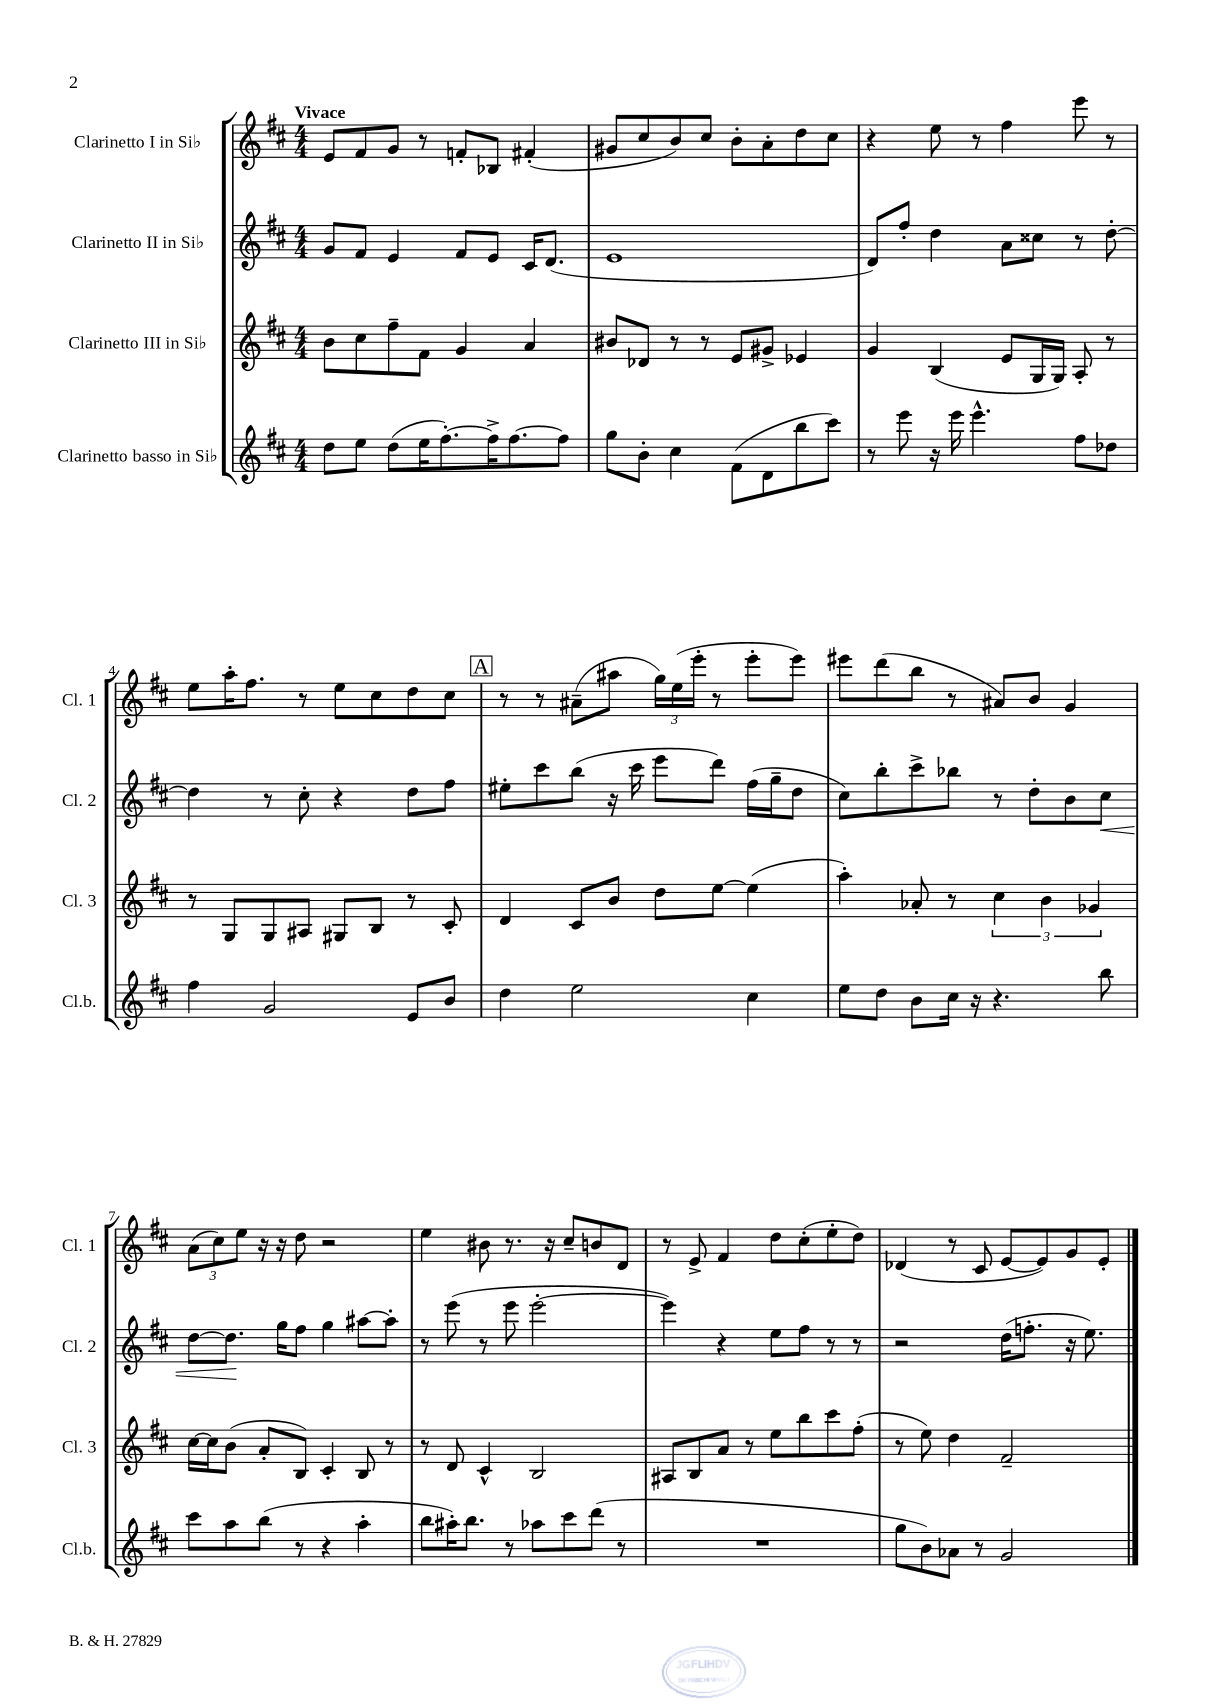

**kern	**kern	**kern	**dynam	**kern
*part4	*part3	*part2	*part2	*part1
*staff4	*staff3	*staff2	*staff2	*staff1
*I"Clarinetto basso in Si♭	*I"Clarinetto III in Si♭	*I"Clarinetto II in Si♭	*	*I"Clarinetto I in Si♭
*I'Cl.b.	*I'Cl. 3	*I'Cl. 2	*	*I'Cl. 1
*clefG2	*clefG2	*clefG2	*	*clefG2
*k[f#c#]	*k[f#c#]	*k[f#c#]	*	*k[f#c#]
*M4/4	*M4/4	*M4/4	*	*M4/4
=1	=1	=1	=1	=1
!	!	!	!	!LO:TX:a:B:t=Vivace
8dd\L	8b\L	8g/L	.	8e/L
8ee\J	8cc#\	8f#/J	.	8f#/
(8dd\L	8ff#~\	4e/	.	8g/J
16ee\K	8f#\J	.	.	8r
[8.ff#'\)	.	.	.	.
.	4g/	8f#/L	.	8fn'/L
16ff#^\K]	.	8e/J	.	8B-X/J
[8.ff#\	.	.	.	.
.	4a/	16c#/KL	.	(4f#X'/
.	.	(8.d/J	.	.
8ff#\J]	.	.	.	.
=2	=2	=2	=2	=2
8gg\L	8b#X/L	1e	.	8g#X/L
8b'\J	8d-X/J	.	.	8cc#/
4cc#\	8r	.	.	8b/)
.	8r	.	.	8cc#/J
(8f#\L	8e/L	.	.	8b'\L
8d\	8g#X^/J	.	.	8a'\
8bb\	4e-X/	.	.	8dd\
8ccc#\J)	.	.	.	8cc#\J
=3	=3	=3	=3	=3
8r	4g/	8d/L)	.	4r
8eee\	.	8ff#'/J	.	.
16r	(4B/	4dd\	.	8ee\
16eee\	.	.	.	.
4.eee^^\	.	.	.	8r
.	8e/L	8a\L	.	4ff#\
.	16G/L	8cc##X\J	.	.
.	16G/JJ)	.	.	.
8ff#\L	8A'/	8r	.	8eee\
8dd-X\J	8r	[8dd'\	.	8r
!!LO:LB:g=z
=4	=4	=4	=4	=4
4ff#\	8r	4dd\]	.	8ee\L
.	8G/L	.	.	16aa'\K
.	.	.	.	8.ff#\J
2g/	8G/	8r	.	.
.	8A#X/J	8cc#'\	.	8r
.	8G#X/L	4r	.	8ee\L
.	8B/J	.	.	8cc#\
8e/L	8r	8dd\L	.	8dd\
8b/J	8c#'/	8ff#\J	.	8cc#\J
!!LO:REH:place=s1:t=A
=5	=5	=5	=5	=5
4dd\	4d/	8ee#X'\L	.	8r
.	.	8ccc#\	.	8r
2ee\	8c#/L	(8bb\J	.	(8a#X~\L
.	8b/J	16r	.	8aa#X\J
.	.	16ccc#\	.	.
.	8dd\L	8eee\L	.	24gg\LL)
.	.	.	.	(24ee\
.	.	.	.	24eee'\JJ
.	[8ee\J	8ddd\J)	.	8r
4cc#\	(4ee\]	(16ff#\LL	.	8eee'\L
.	.	16gg~\J	.	.
.	.	8dd\J	.	8eee\J)
=6	=6	=6	=6	=6
8ee\L	4aa'\)	8cc#\L)	.	8eee#X\L
8dd\J	.	8bb'\	.	(8ddd\
8b\L	8a-X'/	8ccc#^\	.	8bb\J
16cc#\Jk	8r	8bb-X\J	.	8r
16r	.	.	.	.
4.r	6cc#\	8r	.	8a#X/L)
.	.	8dd'\L	.	8b/J
.	6b\	.	.	.
.	.	8b\	.	4g/
.	6g-X/	.	.	.
!	!	!	!LO:HP:b	!
8bb\	.	8cc#\J	<	.
!!LO:LB:g=z
=7	=7	=7	=7	=7
8ccc#\L	[16cc#\LL	[8dd\L	.	(12a\L
.	16cc#\J]	.	.	.
.	.	.	.	12cc#\)
8aa\	(8b\J	8.dd\J]	.	.
.	.	.	.	12ee\J
(8bb\J	8a'/L	.	.	16r
.	.	16gg\KL	[	16r
8r	8B/J)	8ff#\J	.	8dd\
4r	4c#'/	4gg\	.	2r
4aa'\	8B/	[8aa#X\L	.	.
.	8r	8aa#'\J]	.	.
=8	=8	=8	=8	=8
8bb\L	8r	8r	.	4ee\
16aa#X'\K)	8d/	(8eee\	.	.
8.bb\J	.	.	.	.
.	4c#^^/	8r	.	8b#X\
8r	.	8eee\	.	8.r
8aa-X\L	2B/	[2eee'\	.	.
.	.	.	.	16r
8ccc#\	.	.	.	8cc#~/L
(8ddd\J	.	.	.	8bn/
8r	.	.	.	8d/J
=9	=9	=9	=9	=9
1r	8A#X/L	4eee\])	.	8r
.	8B/	.	.	8e^/
.	8a/J	4r	.	4f#/
.	8r	.	.	.
.	8ee\L	8ee\L	.	8dd\L
.	8bb\	8ff#\J	.	(8cc#'\
.	8ccc#\	8r	.	8ee'\
.	(8ff#'\J	8r	.	8dd\J)
=10	=10	=10	=10	=10
8gg\L	8r	2r	.	(4d-X/
8b\)	8ee\)	.	.	.
8a-X\J	4dd\	.	.	8r
8r	.	.	.	8c#/
2g/	2f#~/	(16dd\KL	.	[8e/L
.	.	8.ffn'\J	.	.
.	.	.	.	8e/])
.	.	16r	.	8g/
.	.	8.ee\)	.	.
.	.	.	.	8e'/J
==	==	==	==	==
*-	*-	*-	*-	*-
